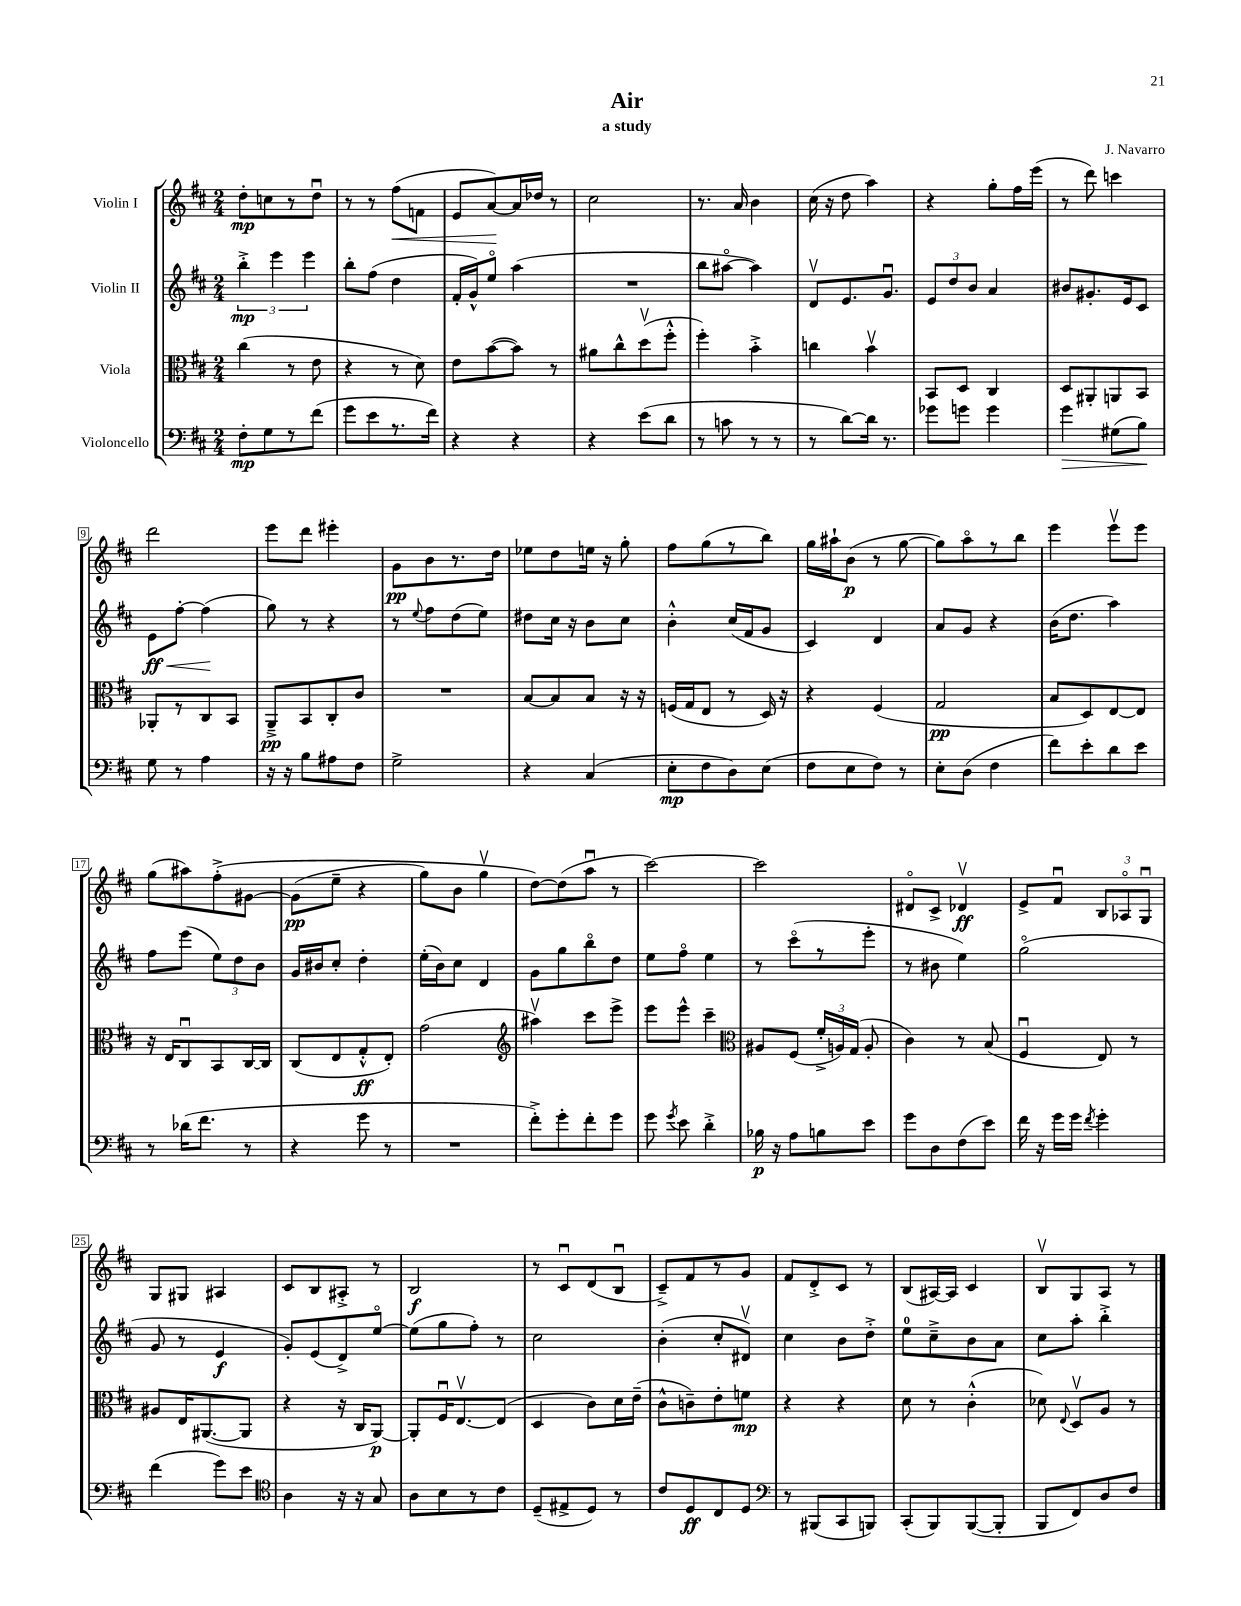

**kern	**dynam	**kern	**dynam	**kern	**dynam	**kern	**dynam
*part4	*part4	*part3	*part3	*part2	*part2	*part1	*part1
*staff4	*staff4	*staff3	*staff3	*staff2	*staff2	*staff1	*staff1
*I"Violoncello	*	*I"Viola	*	*I"Violin II	*	*I"Violin I	*
*clefF4	*	*clefC3	*	*clefG2	*	*clefG2	*
*k[f#c#]	*	*k[f#c#]	*	*k[f#c#]	*	*k[f#c#]	*
*M2/4	*	*M2/4	*	*M2/4	*	*M2/4	*
=1	=1	=1	=1	=1	=1	=1	=1
8F#'\L	mp	(4cc#\	.	6bb'^\	mp	8dd'\L	mp
8G\	.	.	.	.	.	8ccn\	.
.	.	.	.	6eee\	.	.	.
8r	.	8r	.	.	.	8r	.
.	.	.	.	6eee\	.	.	.
(8f#\J	.	8e\	.	.	.	8ddu\J	.
=2	=2	=2	=2	=2	=2	=2	=2
8g\L	.	4r	.	8bb'\L	.	8r	.
8e\	.	.	.	(8ff#\J	.	8r	.
!	!	!	!	!	!	!	!LO:HP:b
8.r	.	8r	.	4dd\	.	(8ff#\L	<
.	.	8d\)	.	.	.	8fn\J	.
16f#\Jk)	.	.	.	.	.	.	.
=3	=3	=3	=3	=3	=3	=3	=3
4r	.	8e\L	.	16f#'/LL	.	8e/L	.
.	.	.	.	16g^^/J)	.	.	.
.	.	([8b\	.	8ee/J	.	[8a/)	.
4r	.	8b\J])	.	(4aa\	.	16a/L]	[
.	.	.	.	.	.	16dd-X/JJ	.
.	.	8r	.	.	.	8r	.
=4	=4	=4	=4	=4	=4	=4	=4
4r	.	8a#X\L	.	2r	.	2cc#\	.
.	.	8cc#^^\	.	.	.	.	.
(8e\L	.	(8ddv\	.	.	.	.	.
8d\J	.	8ff#'^^\J	.	.	.	.	.
=5	=5	=5	=5	=5	=5	=5	=5
8r	.	4ff#'\)	.	8bb\L	.	8.r	.
8cn\	.	.	.	[8aa#X\J	.	.	.
.	.	.	.	.	.	16a/	.
8r	.	4b'^\	.	4aa#\])	.	4b\	.
8r	.	.	.	.	.	.	.
=6	=6	=6	=6	=6	=6	=6	=6
8r	.	4ccn\	.	8dv/L	.	(16cc#\	.
.	.	.	.	.	.	16r	.
[8d\L)	.	.	.	8.e/	.	8dd\	.
16d\Jk]	.	4bv\	.	.	.	4aa\)	.
8.r	.	.	.	8.gu/J	.	.	.
=7	=7	=7	=7	=7	=7	=7	=7
8g-X\L	.	8BB/L	.	12e/L	.	4r	.
.	.	.	.	12dd/	.	.	.
8gn\J	.	8D/J	.	.	.	.	.
.	.	.	.	12b/J	.	.	.
4g\	.	4C#/	.	4a/	.	8gg'\L	.
.	.	.	.	.	.	16ff#\L	.
.	.	.	.	.	.	(16eee\JJ	.
=8	=8	=8	=8	=8	=8	=8	=8
!	!LO:HP:b	!	!	!	!	!	!
4g\	>	8D/L	.	8b#X/L	.	8r	.
.	.	8AA#X'/	.	8.g#X'/	.	8ddd\)	.
(8G#X\L	.	8AAn/	.	.	.	4cccn\	.
.	.	.	.	16e/k	.	.	.
8B\J)	.	8BB/J	.	8c#/J	.	.	.
.	]	.	.	.	.	.	.
!!LO:LB:g=z
=9	=9	=9	=9	=9	=9	=9	=9
!	!	!	!	!	!LO:HP:b	!	!
8G\	.	8AA-X'/L	.	8e\L	< ff	2ddd\	.
8r	.	8r	.	[8ff#'\J	.	.	.
4A\	.	8C#/	.	(4ff#\]	.	.	.
.	.	8BB/J	.	.	.	.	.
.	.	.	.	.	[	.	.
=10	=10	=10	=10	=10	=10	=10	=10
16r	.	8AA~^/L	pp	8gg\)	.	8eee\L	.
16r	.	.	.	.	.	.	.
8B\L	.	8BB/	.	8r	.	8ddd\J	.
8A#X\	.	8C#'/	.	4r	.	4eee#X'\	.
8F#\J	.	8c#/J	.	.	.	.	.
=11	=11	=11	=11	=11	=11	=11	=11
2G^\	.	2r	.	8r	.	8g\L	pp
.	.	.	.	8qqee/	.	.	.
.	.	.	.	8ff#\L	.	8b\	.
.	.	.	.	(8dd\	.	8.r	.
.	.	.	.	8ee\J)	.	.	.
.	.	.	.	.	.	16dd\Jk	.
=12	=12	=12	=12	=12	=12	=12	=12
4r	.	[8B/L	.	8dd#X\L	.	8ee-X\L	.
.	.	8B/]	.	16cc#\Jk	.	8dd\	.
.	.	.	.	16r	.	.	.
(4C#/	.	8B/J	.	8b\L	.	16een\Jk	.
.	.	.	.	.	.	16r	.
.	.	16r	.	8cc#\J	.	8gg'\	.
.	.	16r	.	.	.	.	.
=13	=13	=13	=13	=13	=13	=13	=13
8E'\L	mp	(16Fn/LL	.	4b'^^\	.	8ff#\L	.
.	.	16G/J	.	.	.	.	.
8F#\	.	8E/J	.	.	.	(8gg\	.
8D\)	.	8r	.	(16cc#/LL	.	8r	.
.	.	.	.	16f#/J	.	.	.
(8E\J	.	16D/)	.	8g/J	.	8bb\J)	.
.	.	16r	.	.	.	.	.
=14	=14	=14	=14	=14	=14	=14	=14
8F#\L	.	4r	.	4c#/)	.	16gg\LL	.
.	.	.	.	.	.	16aa#X`\J	.
8E\	.	.	.	.	.	(8b\J	p
8F#\J)	.	(4F#/	.	4d/	.	8r	.
8r	.	.	.	.	.	[8gg\	.
=15	=15	=15	=15	=15	=15	=15	=15
8E'\L	.	2G/	pp	8a/L	.	8gg\L])	.
(8D\J	.	.	.	8g/J	.	8aa\	.
4F#\	.	.	.	4r	.	8r	.
.	.	.	.	.	.	8bb\J	.
=16	=16	=16	=16	=16	=16	=16	=16
8f#\L)	.	8B/L	.	(16b\KL	.	4eee\	.
.	.	.	.	8.dd\J	.	.	.
8e'\	.	8D/)	.	.	.	.	.
8d\	.	[8E/	.	4aa\)	.	8eeev\L	.
8e\J	.	8E/J]	.	.	.	8eee\J	.
!!LO:LB:g=z
=17	=17	=17	=17	=17	=17	=17	=17
8r	.	16r	.	8ff#\L	.	(8gg\L	.
.	.	16E/KL	.	.	.	.	.
(16d-X\KL	.	8C#u/	.	(8eee\J	.	8aa#X\)	.
8.f#\J	.	.	.	.	.	.	.
.	.	8BB/	.	12ee\L)	.	(8ff#'^\	.
.	.	.	.	12dd\	.	.	.
8r	.	[16C#/L	.	.	.	[8g#X\J	.
.	.	.	.	12b\J	.	.	.
.	.	16C#/JJ]	.	.	.	.	.
=18	=18	=18	=18	=18	=18	=18	=18
4r	.	(8C#/L	.	16g/LL	.	(8g#\L]	pp
.	.	.	.	16b#X/J	.	.	.
.	.	8E/	.	8cc#'/J	.	8ee~\J	.
8g\	.	8G'^^/	ff	4dd'\	.	4r	.
8r	.	8E'/J)	.	.	.	.	.
=19	=19	=19	=19	=19	=19	=19	=19
2r	.	(2g\	.	(16ee'\LL	.	8gg\L)	.
.	.	.	.	16b\J)	.	.	.
.	.	.	.	8cc#\J	.	8b\J	.
.	.	.	.	4d/	.	4ggv\	.
=20	=20	=20	=20	=20	=20	=20	=20
*	*	*clefG2	*	*	*	*	*
8f#'^\L)	.	4aa#Xv\)	.	8g\L	.	[8dd\L)	.
8g'\	.	.	.	8gg\	.	(8dd\]	.
8f#'\	.	8ccc#\L	.	8bb\	.	8aau\J	.
8g\J	.	8eee^\J	.	8dd\J	.	8r	.
=21	=21	=21	=21	=21	=21	=21	=21
8g\	.	8eee\L	.	8ee\L	.	[2ccc#\)	.
8qg/	.	.	.	.	.	.	.
8e\	.	8eee^^\J	.	8ff#\J	.	.	.
4d'^\	.	4ccc#~\	.	4ee\	.	.	.
=22	=22	=22	=22	=22	=22	=22	=22
*	*	*clefC3	*	*	*	*	*
16B-X\	p	8A#X/L	.	8r	.	2ccc#\]	.
16r	.	.	.	.	.	.	.
8A\L	.	(8F#/J	.	(8ccc#\L	.	.	.
8Bn\	.	24f#'^/LL	.	8r	.	.	.
.	.	24An/)	.	.	.	.	.
.	.	(24G/JJ	.	.	.	.	.
8e\J	.	8A'/	.	8eee'\J	.	.	.
=23	=23	=23	=23	=23	=23	=23	=23
8g\L	.	4c#\)	.	8r	.	8d#X/L	.
8D\	.	.	.	8b#X\	.	8c#^/J	.
(8F#\	.	8r	.	4ee\)	.	4d-Xv/	ff
8e\J)	.	(8B/	.	.	.	.	.
=24	=24	=24	=24	=24	=24	=24	=24
16f#\	.	4F#u/	.	(2gg\	.	8e^/L	.
16r	.	.	.	.	.	.	.
16g\LL	.	.	.	.	.	8f#u/J	.
16g\JJ	.	.	.	.	.	.	.
8qf#/	.	.	.	.	.	.	.
4g'\	.	8E/)	.	.	.	12B/L	.
.	.	.	.	.	.	12A-X/	.
.	.	8r	.	.	.	.	.
.	.	.	.	.	.	12Gu/J	.
!!LO:LB:g=z
=25	=25	=25	=25	=25	=25	=25	=25
(4f#\	.	8A#X/L	.	8g/	.	8G/L	.
.	.	16E/K	.	8r	.	8G#X/J	.
.	.	([8.AA#X/	.	.	.	.	.
8g\L)	.	.	.	4e/	f	4A#X/	.
8e\J	.	8AA#/J]	.	.	.	.	.
=26	=26	=26	=26	=26	=26	=26	=26
*clefC4	*	*	*	*	*	*	*
4A\	.	4r	.	8g'/L)	.	8c#/L	.
.	.	.	.	(8e/	.	8B/	.
16r	.	16r	.	8d^/)	.	8A#X'^/J	.
16r	.	16C#/KL	.	.	.	.	.
8G/	.	[8AA/J)	p	[8ee/J	.	8r	.
=27	=27	=27	=27	=27	=27	=27	=27
8A\L	.	8AA'/L]	.	(8ee\L]	.	2B/	f
8B\	.	16F#u/K	.	8gg\	.	.	.
.	.	[8.Ev/	.	.	.	.	.
8r	.	.	.	8ff#'\J)	.	.	.
8c#\J	.	(8E/J]	.	8r	.	.	.
=28	=28	=28	=28	=28	=28	=28	=28
(8D~/L	.	4D/	.	2cc#\	.	8r	.
8E#X^/	.	.	.	.	.	8c#u/L	.
8D/J)	.	8c#\L)	.	.	.	(8d/	.
8r	.	16d\L	.	.	.	8Bu/J	.
.	.	(16e~\JJ	.	.	.	.	.
=29	=29	=29	=29	=29	=29	=29	=29
8c#/L	.	8c#^^\L	.	(4b'\	.	8c#~^/L)	.
8D/	ff	8cn~\)	.	.	.	8f#/	.
8C#/	.	8e'\	.	8cc#'/L	.	8r	.
8D/J	.	8fn\J	mp	8d#Xv/J)	.	8g/J	.
=30	=30	=30	=30	=30	=30	=30	=30
*clefF4	*	*	*	*	*	*	*
8r	.	4r	.	4cc#\	.	8f#/L	.
(8BBB#X/L	.	.	.	.	.	8d'^/	.
8CC#/	.	4r	.	8b\L	.	8c#/J	.
8BBBn/J)	.	.	.	8dd'^\J	.	8r	.
=31	=31	=31	=31	=31	=31	=31	=31
(8CC#'/L	.	8d\	.	8ee\L	.	(8B/L	.
8BBB/)	.	8r	.	8cc#~^\	.	[16A#X/L)	.
.	.	.	.	.	.	16A#/JJ]	.
([8BBB/	.	(4c#'^^\	.	8b\	.	4c#/	.
8BBB'/J]	.	.	.	8a\J	.	.	.
=32	=32	=32	=32	=32	=32	=32	=32
8BBB/L	.	8d-X\)	.	8cc#\L	.	8Bv/L	.
.	.	8qqE/	.	.	.	.	.
8FF#/)	.	8Dv/L	.	8aa'\J	.	8G/	.
8D/	.	8A/J	.	4bb'^\	.	8A/J	.
8F#/J	.	8r	.	.	.	8r	.
==	==	==	==	==	==	==	==
*-	*-	*-	*-	*-	*-	*-	*-
